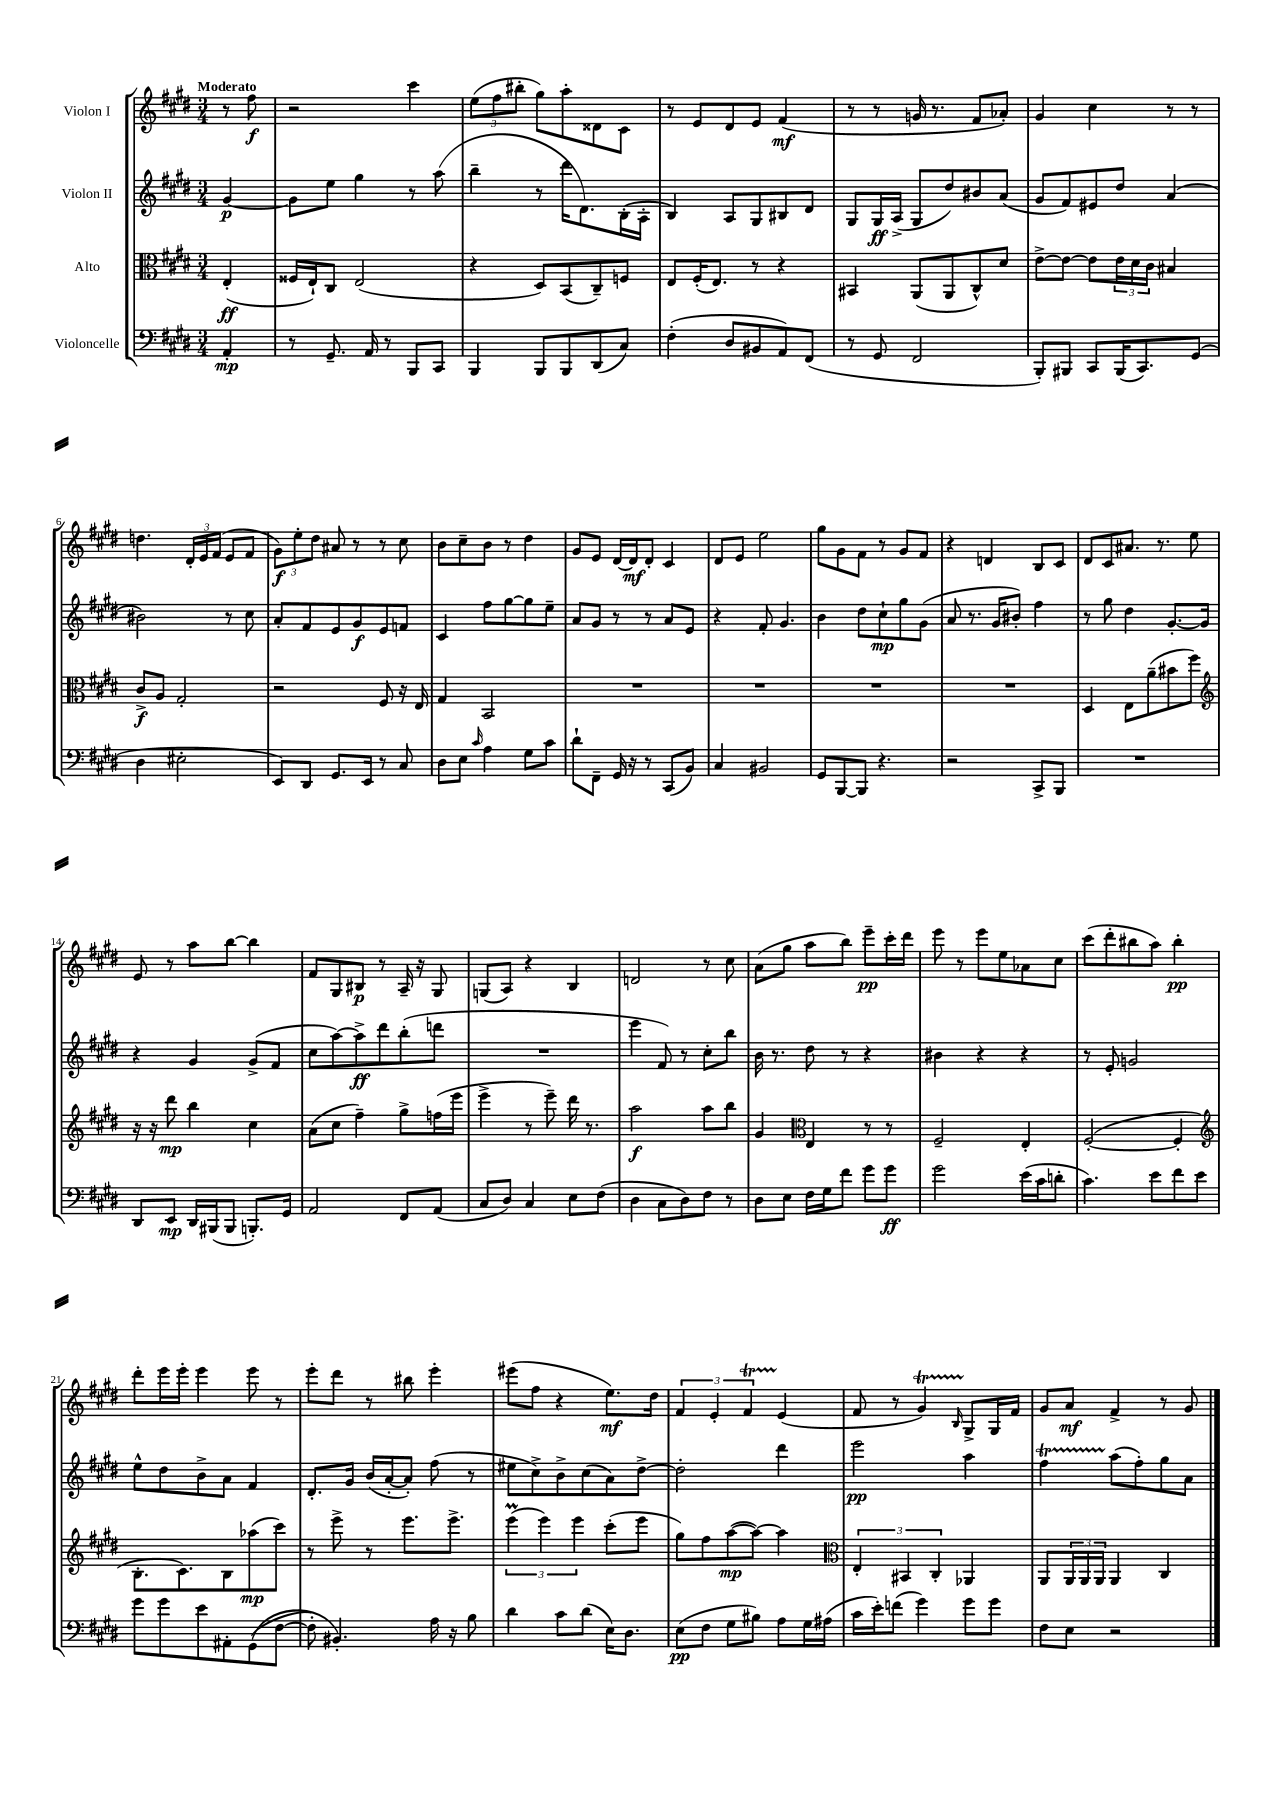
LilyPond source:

<<
\new StaffGroup <<
\new Staff = "s0" \with { instrumentName = "Violon I" } {
    \clef treble \key e \major \numericTimeSignature \time 3/4 \partial 4 \tempo "Moderato"
    r8 fis''8\f |
    r2 cis'''4 |
    \tuplet 3/2 { e''8( fis''8 bis''8-. } gis''8) a''8-. disis'8 cis'8 |
    r8 e'8 dis'8 e'8 fis'4\mf( |
    r8 r8 g'16 r8. fis'8 aes'8-.) |
    gis'4 cis''4 r8 r8 |
    d''4. \tuplet 3/2 { dis'16-. e'16 fis'16( } e'8 fis'8 |
    \tuplet 3/2 { gis'8\f) e''8-. dis''8 } ais'8 r8 r8 cis''8 |
    b'8 cis''8-- b'8 r8 dis''4 |
    gis'8 e'8 dis'16~ dis'16\mf dis'8-. cis'4 |
    dis'8 e'8 e''2 |
    gis''8 gis'8 fis'8 r8 gis'8 fis'8 |
    r4 d'4 b8 cis'8 |
    dis'8 cis'8 ais'8. r8. e''8 |
    e'8 r8 a''8 b''8~ b''4 |
    fis'8 gis8 bis8\p r8 a16-- r16 gis8 |
    g8( a8) r4 b4 |
    d'2 r8 cis''8 |
    a'8( gis''8 a''8 b''8) e'''8--\pp cis'''16-. dis'''16 |
    e'''8 r8 e'''8 e''8 aes'8 cis''8 |
    cis'''8( dis'''8-. bis''8 a''8) bis''4-.\pp |
    dis'''8-. e'''16 e'''16-. e'''4 e'''8 r8 |
    e'''8-. dis'''8 r8 bis''8 e'''4-. |
    eis'''8( fis''8 r4 e''8.\mf) dis''16 |
    \tuplet 3/2 { fis'4 e'4-. fis'4\startTrillSpan } e'4\stopTrillSpan( |
    fis'8 r8 gis'4\startTrillSpan) \grace { b16 } gis8->\stopTrillSpan gis16 fis'16 |
    gis'8 a'8\mf fis'4-> r8 gis'8 \bar "|." |
}
\new Staff = "s1" \with { instrumentName = "Violon II" } {
    \clef treble \key e \major \numericTimeSignature \time 3/4 \partial 4
    gis'4~\p |
    gis'8 e''8 gis''4 r8 a''8( |
    b''4-- r8 dis'''16 dis'8.) b16-.( a16-. |
    b4) a8 gis8 bis8 dis'8 |
    gis8 gis16\ff a16->( gis8 dis''8) bis'8 a'8( |
    gis'8 fis'8) eis'8 dis''8 a'4( |
    bis'2) r8 cis''8 |
    a'8-. fis'8 e'8 gis'8\f e'8 f'8 |
    cis'4 fis''8 gis''8~ gis''8 e''8-- |
    a'8 gis'8 r8 r8 a'8 e'8 |
    r4 fis'8-. gis'4. |
    b'4 dis''8 cis''8-!\mp gis''8 gis'8( |
    a'8 r8. gis'16 bis'8-.) fis''4 |
    r8 gis''8 dis''4 gis'8.~-. gis'16 |
    r4 gis'4 gis'8->( fis'8 |
    cis''8 a''8~) a''8->\ff dis'''8 b''8-.( d'''8 |
    R2. |
    e'''4 fis'8) r8 cis''8-. b''8 |
    b'16 r8. dis''8 r8 r4 |
    bis'4 r4 r4 |
    r8 e'8-. g'2 |
    e''8-^ dis''8 b'8-> a'8 fis'4 |
    dis'8.-. gis'16 b'16( a'16~-. a'8-.) fis''8( r8 |
    eis''8 cis''8->) b'8-> cis''8( a'8) dis''8~-> |
    dis''2-. dis'''4 |
    e'''2\pp a''4 |
    fis''4\startTrillSpan a''8\stopTrillSpan( fis''8-.) gis''8 a'8 \bar "|." |
}
\new Staff = "s2" \with { instrumentName = "Alto" } {
    \clef alto \key e \major \numericTimeSignature \time 3/4 \partial 4
    e4-.\ff( |
    fisis16 e16-!) cis8 e2( |
    r4 dis8) b,8( cis8--) f8 |
    e8 fis16-.( e8.) r8 r4 |
    bis,4 a,8( a,8 cis8-^) dis'8 |
    e'8~-> e'8~ e'8 \tuplet 3/2 { e'16 dis'16 cis'16 } bis4 |
    cis'8->\f a8 gis2-. |
    r2 fis8 r16 e16 |
    gis4 b,2 |
    R2. |
    R2. |
    R2. |
    R2. |
    dis4 e8 a'8--( bis'8 fis''8) |
    \clef treble r16 r16 dis'''8\mp b''4 cis''4 |
    a'8( cis''8 fis''4--) gis''8-> f''16( e'''16 |
    e'''4-> r8 e'''8--) dis'''16 r8. |
    a''2\f a''8 b''8 |
    gis'4 \clef alto e4 r8 r8 |
    fis2-- e4-. |
    fis2~-.( fis4-. |
    \clef treble b8.-. cis'8.) b8 aes''8\mp( cis'''8) |
    r8 e'''8-> r8 e'''8. e'''8.-> |
    \tuplet 3/2 { e'''4\prall( e'''4) e'''4 } cis'''8-.( e'''8 |
    gis''8) fis''8 a''8~\mp( a''8~) a''4 |
    \clef alto \tuplet 3/2 { e4-. bis,4 cis4-. } aes,4 |
    a,8 \tuplet 3/2 { a,16 a,16 a,16 } a,4 cis4 \bar "|." |
}
\new Staff = "s3" \with { instrumentName = "Violoncelle" } {
    \clef bass \key e \major \numericTimeSignature \time 3/4 \partial 4
    a,4-.\mp |
    r8 gis,8.-- a,16 r8 b,,8 cis,8 |
    b,,4 b,,8 b,,8 dis,8( cis8) |
    fis4-.( dis8 bis,8 a,8) fis,8( |
    r8 gis,8 fis,2 |
    b,,8-.) bis,,8 cis,8 bis,,16( cis,8.) gis,8( |
    dis4 eis2-. |
    e,8) dis,8 gis,8. e,16 r8 cis8 |
    dis8 e8 \grace { cis'16 } a4 gis8 cis'8 |
    dis'8-! fis,8-- gis,16 r16 r8 cis,8( b,8) |
    cis4 bis,2 |
    gis,8 b,,8~ b,,8 r4. |
    r2 cis,8-> b,,8 |
    R2. |
    dis,8 e,8\mp dis,16 bis,,16( bis,,8 b,,8.-.) gis,16 |
    a,2 fis,8 a,8( |
    cis8 dis8) cis4 e8 fis8( |
    dis4 cis8 dis8) fis8 r8 |
    dis8 e8 fis16 gis16 fis'8 gis'8 gis'8\ff |
    gis'2 e'16( cis'16 d'8-. |
    cis'4.) e'8 fis'8 e'8 |
    gis'8 gis'8 e'8 ais,8-. gis,8(\( fis8~ |
    fis8-.) bis,4.-.\) a16 r16 b8 |
    dis'4 cis'8 dis'8( e16) dis8. |
    e8\pp( fis8 gis8 bis8) a8 gis16 ais16( |
    cis'16 e'16-.) f'8( gis'4) gis'8 gis'8 |
    fis8 e8 r2 \bar "|." |
}
>>
>>
